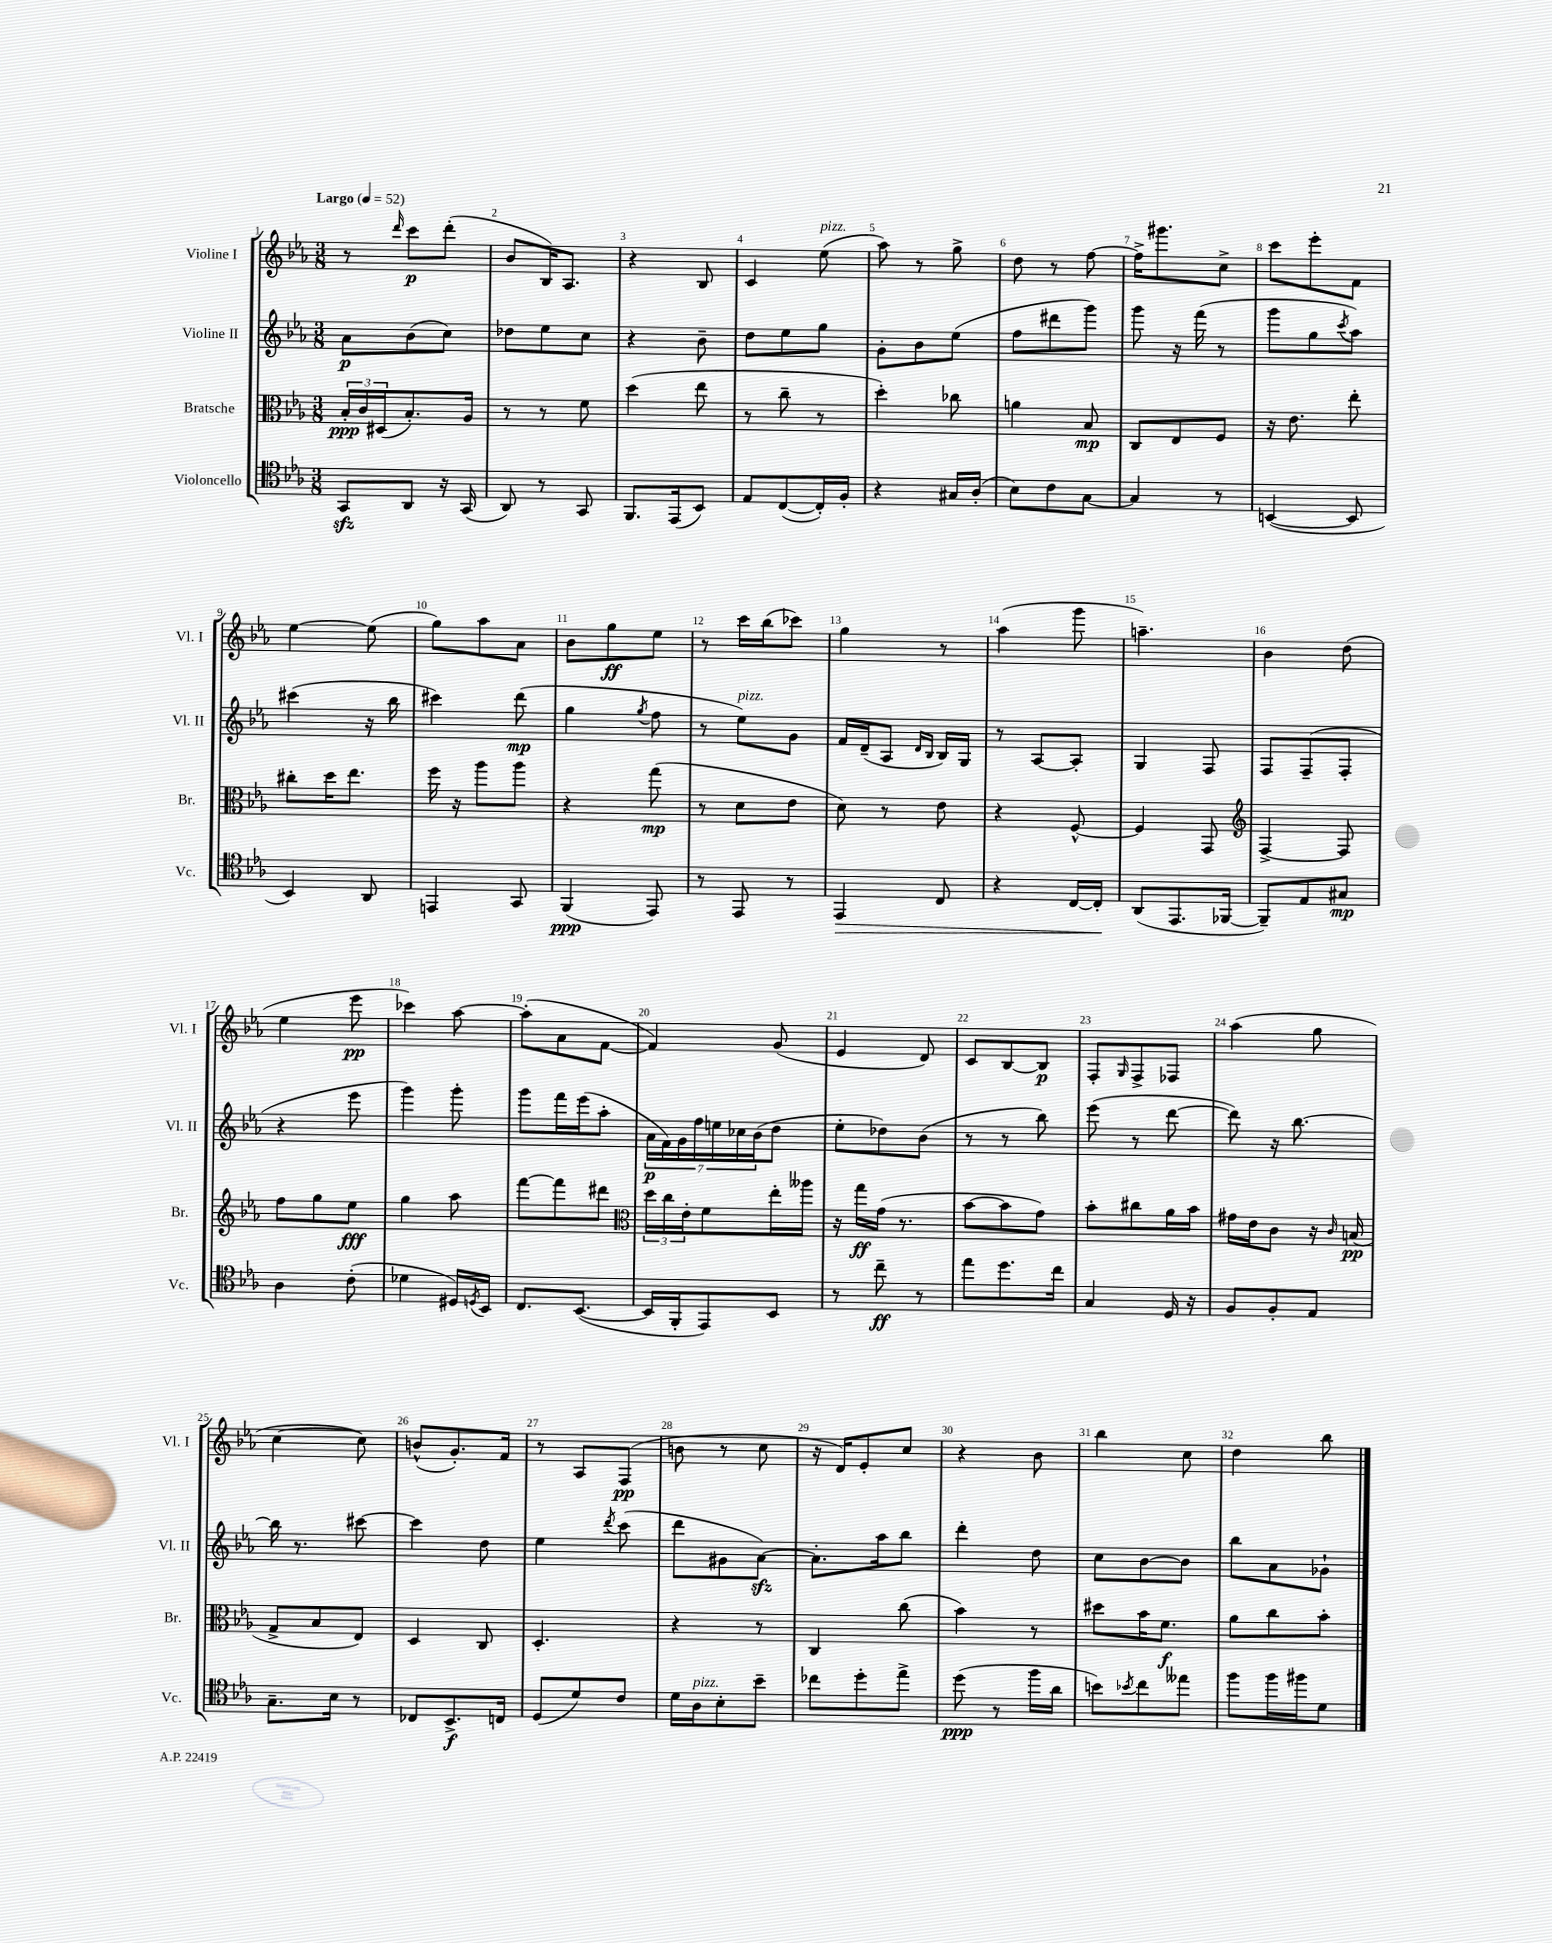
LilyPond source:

<<
\new StaffGroup <<
\new Staff = "s0" \with { instrumentName = "Violine I" shortInstrumentName = "Vl. I" } {
    \clef treble \key ees \major \numericTimeSignature \time 3/8 \tempo "Largo" 4 = 52
    r8 \grace { d'''16 } c'''8\p d'''8-.( |
    bes'8 bes16) aes8. |
    r4 bes8 |
    c'4 ees''8^\markup { \italic "pizz." }( |
    aes''8) r8 g''8-> |
    d''8 r8 f''8~ |
    f''16-> gis'''8. c''8-> |
    c'''8 ees'''8-. f'8 |
    ees''4~ ees''8( |
    g''8) aes''8 aes'8 |
    bes'8 g''8\ff ees''8 |
    r8 c'''16 bes''16( ces'''8) |
    g''4 r8 |
    aes''4( g'''8 |
    a''4.--) |
    bes'4 d''8( |
    ees''4 ees'''8\pp |
    ces'''4) aes''8~ |
    aes''8-.( aes'8 f'8~ |
    f'4) g'8( |
    ees'4 d'8) |
    c'8 bes8~ bes8\p |
    f8-. \grace { g16 } f8-> fes8 |
    aes''4( g''8 |
    c''4~ c''8) |
    b'8-^( g'8.-.) f'16 |
    r8 aes8 f8\pp( |
    b'8 r8 c''8 |
    r16 d'16) ees'8-. c''8 |
    r4 bes'8 |
    bes''4 c''8 |
    d''4 bes''8 \bar "|." |
}
\new Staff = "s1" \with { instrumentName = "Violine II" shortInstrumentName = "Vl. II" } {
    \clef treble \key ees \major \numericTimeSignature \time 3/8
    aes'8\p bes'8( c''8) |
    des''8 ees''8 c''8 |
    r4 bes'8-- |
    d''8 ees''8 g''8 |
    g'8-. bes'8 ees''8( |
    f''8 dis'''8 g'''8) |
    g'''8 r16 f'''16( r8 |
    g'''8 g''8 \acciaccatura { c'''8 } aes''8) |
    cis'''4( r16 bes''16 |
    cis'''4) d'''8\mp( |
    g''4 \acciaccatura { g''8 } f''8 |
    r8 ees''8^\markup { \italic "pizz." }) g'8 |
    f'16 d'16--( aes8 \grace { d'16 bes16 } bes16) g16 |
    r8 aes8~ aes8-. |
    g4 f8 |
    f8 f8--( f8-. |
    r4 ees'''8 |
    g'''4) g'''8-. |
    g'''8 f'''16 ees'''16( aes''8-. |
    \tuplet 7/4 { aes'16\p f'16) g'16 f''16 e''16 ces''16 bes'16( } d''8 |
    ees''8-. des''8) bes'8( |
    r8 r8 bes''8) |
    ees'''8( r8 d'''8~ |
    d'''8) r16 bes''8.~ |
    bes''16 r8. cis'''8~ |
    cis'''4 d''8 |
    ees''4 \acciaccatura { d'''8 } c'''8( |
    d'''8 gis'8 aes'8~\sfz) |
    aes'8.-. aes''16 bes''8 |
    d'''4-. d''8 |
    c''8 bes'8~ bes'8 |
    bes''8 aes'8 ges'8-! \bar "|." |
}
\new Staff = "s2" \with { instrumentName = "Bratsche" shortInstrumentName = "Br." } {
    \clef alto \key ees \major \numericTimeSignature \time 3/8
    \tuplet 3/2 { bes16-.\ppp c'16 dis16( } bes8.-.) aes16 |
    r8 r8 f'8 |
    d''4( ees''8 |
    r8 c''8-- r8 |
    d''4-.) ces''8 |
    a'4 bes8\mp |
    c8 ees8 f8 |
    r16 ees'8. ees''8-. |
    cis''8-. d''16 ees''8. |
    f''16 r16 aes''8 aes''8 |
    r4 g''8\mp( |
    r8 d'8 ees'8 |
    d'8) r8 ees'8 |
    r4 f8~-^ |
    f4 g,8 |
    \clef treble f4~-> f8 |
    f''8 g''8 ees''8\fff |
    g''4 aes''8 |
    f'''8~ f'''8 dis'''8 |
    \clef alto \tuplet 3/2 { d''16 c''16 ees'16-. } f'8 ees''16-. aeses''16 |
    r16 g''16\ff g'16( r8. |
    bes'8~ bes'8 g'8) |
    bes'8-. cis''8 aes'16 bes'16 |
    gis'16 ees'16 c'8 r16 \grace { c'16 } b16\pp( |
    g8-> bes8 ees8) |
    d4 c8 |
    d4.-. |
    r4 r8 |
    c4 c''8( |
    bes'4) r8 |
    dis''8 bes'16 f'8.\f |
    aes'8 c''8 bes'8-. \bar "|." |
}
\new Staff = "s3" \with { instrumentName = "Violoncello" shortInstrumentName = "Vc." } {
    \clef tenor \key ees \major \numericTimeSignature \time 3/8
    g,8\sfz aes,8 r16 g,16( |
    aes,8) r8 g,8 |
    f,8. ees,16( bes,8) |
    ees8 c8~( c16-.) f16-. |
    r4 gis16 aes16-.( |
    bes8) c'8 g8~ |
    g4 r8 |
    b,4~( b,8 |
    bes,4) aes,8 |
    e,4 g,8 |
    f,4\ppp( ees,8) |
    r8 ees,8 r8 |
    ees,4\> c8 |
    r4 c16~ c16-.\! |
    aes,8( ees,8. fes,16~ |
    fes,8--) ees8 gis8\mp |
    aes4 c'8-.( |
    des'4 dis16) \acciaccatura { d8 } bes,16 |
    c8. bes,8.~( |
    bes,16 f,16-. ees,8) bes,8 |
    r8 c''8--\ff r8 |
    ees''8 d''8. c''16 |
    g4 d16 r16 |
    f8 f8-. ees8 |
    g8.-- bes16 r8 |
    ces8 bes,8.->\f c16 |
    d8( d'8) c'8 |
    d'16 aes16^\markup { \italic "pizz." } bes8-. bes'8-- |
    ces''8 d''8-. ees''8-> |
    d''8\ppp( r8 f''16 aes'16 |
    b'8) \acciaccatura { bes'8 } c''8 eeses''8 |
    f''8 f''16 fis''16 d'8 \bar "|." |
}
>>
>>
\layout { \context { \Score \override BarNumber.break-visibility = ##(#f #t #t) barNumberVisibility = #all-bar-numbers-visible } }
